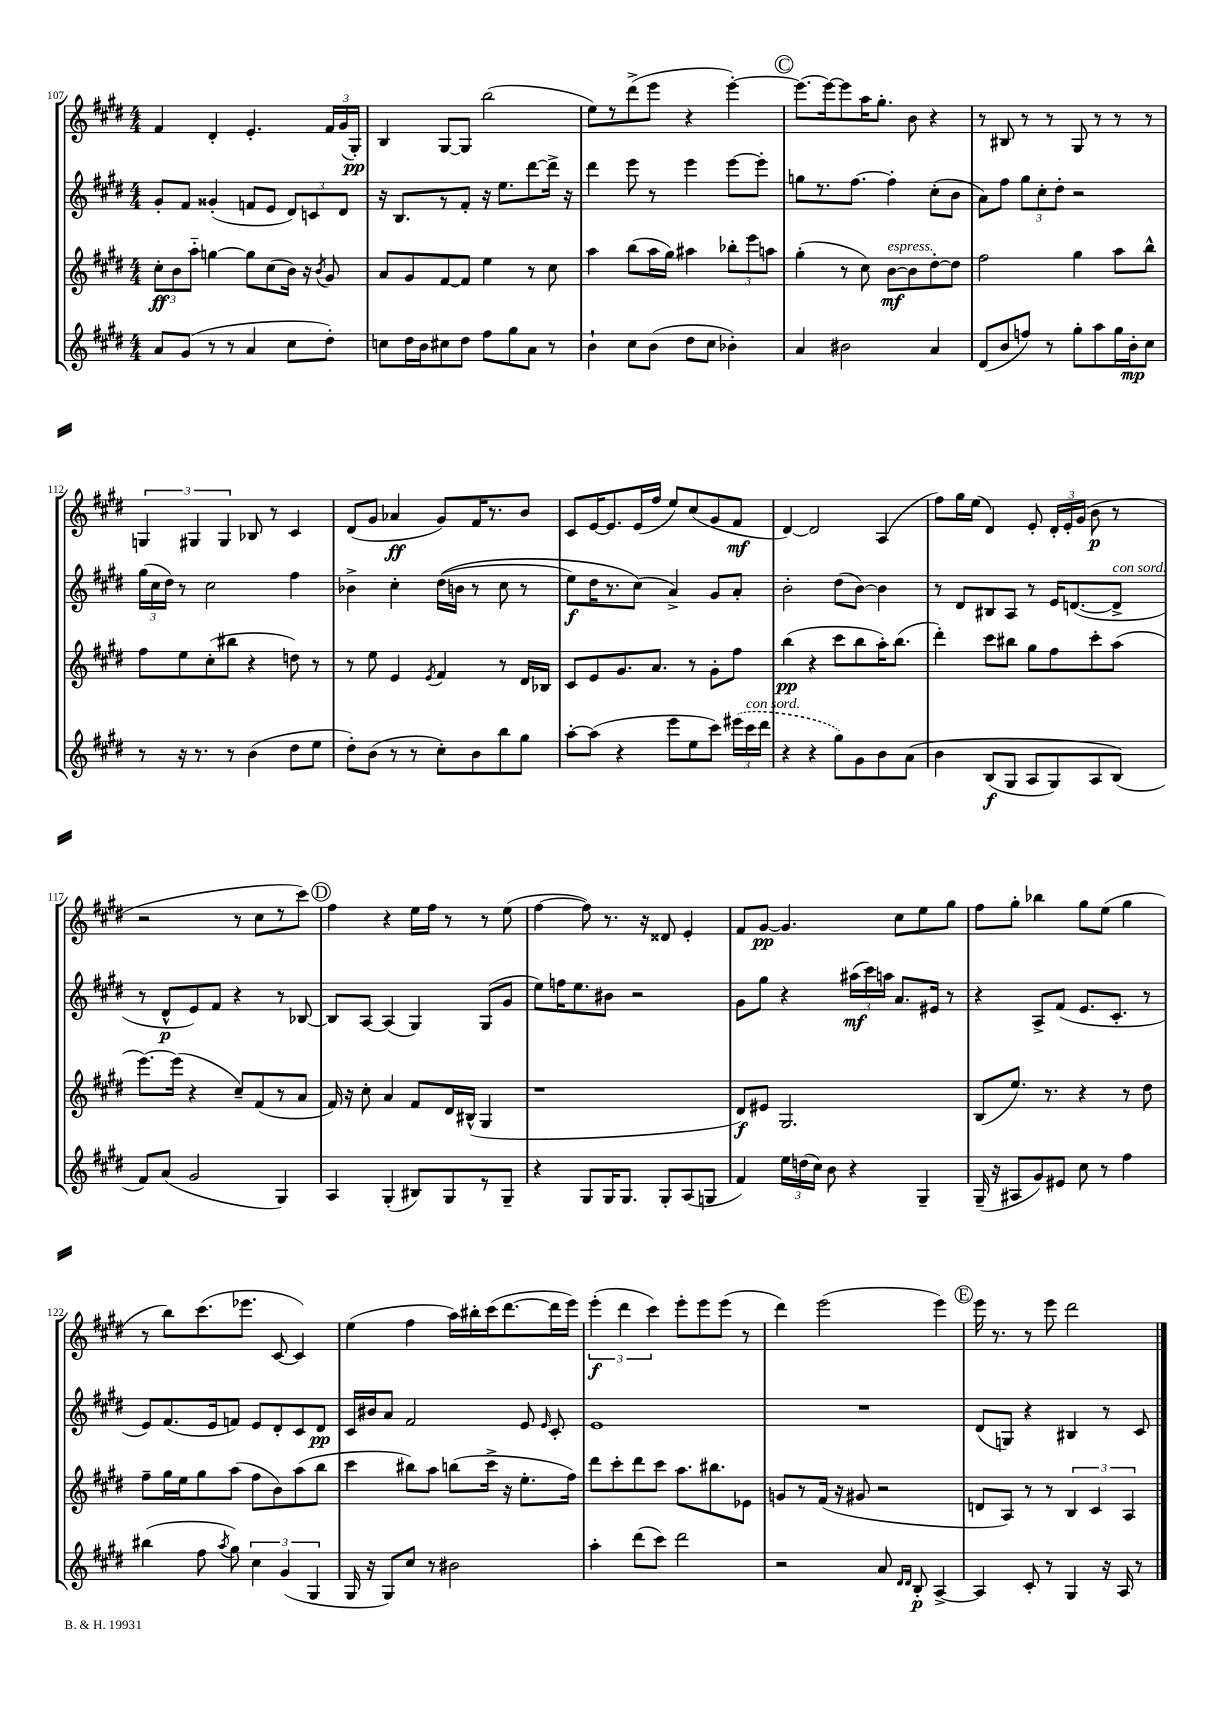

**kern	**dynam	**kern	**dynam	**kern	**dynam	**kern	**dynam
*part4	*part4	*part3	*part3	*part2	*part2	*part1	*part1
*staff4	*staff4	*staff3	*staff3	*staff2	*staff2	*staff1	*staff1
*clefG2	*	*clefG2	*	*clefG2	*	*clefG2	*
*k[f#c#g#d#]	*	*k[f#c#g#d#]	*	*k[f#c#g#d#]	*	*k[f#c#g#d#]	*
*M4/4	*	*M4/4	*	*M4/4	*	*M4/4	*
=107	=107	=107	=107	=107	=107	=107	=107
8a/L	.	12cc#'\L	ff	8g#'/L	.	4f#/	.
.	.	12b\	.	.	.	.	.
(8g#/J	.	.	.	8f#/J	.	.	.
.	.	12aa\J	.	.	.	.	.
8r	.	[4ggn\	.	(4g##X'/	.	4d#'/	.
8r	.	.	.	.	.	.	.
4a/	.	8gg\L]	.	8fn/L	.	4.e'/	.
.	.	(8cc#\	.	8e/J	.	.	.
8cc#\L	.	16b\Jk)	.	12d#/L)	.	.	.
.	.	16r	.	.	.	.	.
.	.	.	.	12cn/	.	.	.
.	.	8qb/	.	.	.	.	.
8dd#'\J)	.	8g#/	.	.	.	24f#/LL	.
.	.	.	.	12d#/J	.	(24g#/	.
.	.	.	.	.	.	24G#'/JJ)	pp
=108	=108	=108	=108	=108	=108	=108	=108
8ccn\L	.	8a/L	.	16r	.	4B/	.
.	.	.	.	8.B/L	.	.	.
16dd#\L	.	8g#/	.	.	.	.	.
16b\J	.	.	.	.	.	.	.
8cc#X\	.	[8f#/	.	8r	.	[8G#/L	.
8dd#\J	.	8f#/J]	.	8f#'/J	.	8G#/J]	.
8ff#\L	.	4ee\	.	16r	.	(2bb\	.
.	.	.	.	8.ee\L	.	.	.
8gg#\	.	.	.	.	.	.	.
8a\J	.	8r	.	[8ddd#\	.	.	.
8r	.	8cc#\	.	16ddd#^\Jk]	.	.	.
.	.	.	.	16r	.	.	.
=109	=109	=109	=109	=109	=109	=109	=109
4b`\	.	4aa\	.	4ddd#\	.	8ee\L)	.
.	.	.	.	.	.	8r	.
8cc#\L	.	(8bb\L	.	8eee\	.	(8ddd#^\	.
(8b\J	.	16aa\L	.	8r	.	8eee\J	.
.	.	16gg#\JJ)	.	.	.	.	.
8dd#\L	.	4aa#X\	.	4eee\	.	4r	.
8cc#\J	.	.	.	.	.	.	.
4b-X'\)	.	12bb-X'\L	.	[8eee\L	.	[4eee'\)	.
.	.	12eee\	.	.	.	.	.
.	.	.	.	8eee'\J]	.	.	.
.	.	12aan\J	.	.	.	.	.
!!LO:REH:place=s1:t=C
=110	=110	=110	=110	=110	=110	=110	=110
4a/	.	(4gg#'\	.	8ggn\L	.	8.eee\L_	.
.	.	.	.	8.r	.	.	.
.	.	.	.	.	.	16eee\k_	.
2b#X\	.	8r	.	.	.	8eee\]	.
.	.	.	.	[8.ff#\J	.	.	.
.	.	8cc#\)	.	.	.	16aa\K	.
.	.	.	.	.	.	8.gg#'\J	.
!	!	!LO:TX:a:i:t=espress.	!	!	!	!	!
.	.	[8b\L	mf	4ff#'\]	.	.	.
.	.	8b\]	.	.	.	8b\	.
4a/	.	[8dd#'\	.	(8cc#'\L	.	4r	.
.	.	8dd#\J]	.	8b\J	.	.	.
=111	=111	=111	=111	=111	=111	=111	=111
(8d#/L	.	2ff#\	.	8a\L)	.	8r	.
8b/	.	.	.	8ff#\J	.	8B#X/	.
8ffn/J)	.	.	.	12gg#\L	.	8r	.
.	.	.	.	12cc#'\	.	.	.
8r	.	.	.	.	.	8r	.
.	.	.	.	12dd#'\J	.	.	.
8gg#'\L	.	4gg#\	.	2r	.	8G#/	.
8aa\	.	.	.	.	.	8r	.
16gg#\L	.	8aa\L	.	.	.	8r	.
16b'\J	mp	.	.	.	.	.	.
8cc#\J	.	8bb^^\J	.	.	.	8r	.
!!LO:LB:g=z
=112	=112	=112	=112	=112	=112	=112	=112
8r	.	8ff#\L	.	(24gg#\LL	.	6Gn/	.
.	.	.	.	24cc#\	.	.	.
.	.	.	.	24dd#\JJ)	.	.	.
16r	.	8ee\	.	8r	.	.	.
.	.	.	.	.	.	6G#X/	.
8.r	.	.	.	.	.	.	.
.	.	(8cc#'\	.	2cc#\	.	.	.
.	.	.	.	.	.	6G#/	.
8r	.	8bb#X\J	.	.	.	.	.
(4b\	.	4r	.	.	.	8B-X/	.
.	.	.	.	.	.	8r	.
8dd#\L	.	8ddn\)	.	4ff#\	.	4c#/	.
8ee\J	.	8r	.	.	.	.	.
=113	=113	=113	=113	=113	=113	=113	=113
8dd#'\L)	.	8r	.	4b-X^\	.	(8d#/L	.
(8b\J	.	8ee\	.	.	.	8g#/J	.
8r	.	4e/	.	4cc#'\	.	4a-X/	ff
8r	.	.	.	.	.	.	.
.	.	8qe/	.	.	.	.	.
8cc#'\L)	.	4f#/	.	((16dd#\LL	.	8g#/L)	.
.	.	.	.	16bn\JJ	.	.	.
8b\	.	.	.	8r	.	16f#/K	.
.	.	.	.	.	.	8.r	.
8bb\	.	8r	.	8cc#\	.	.	.
8gg#\J	.	16d#/LL	.	8r	.	8b/J	.
.	.	16B-X/JJ	.	.	.	.	.
=114	=114	=114	=114	=114	=114	=114	=114
[8aa'\L	.	8c#/L	.	8ee\L)	f	8c#/L	.
(8aa\J]	.	8e/	.	16dd#\K	.	[16e/K	.
.	.	.	.	8.r	.	8.e/]	.
4r	.	8.g#/	.	.	.	.	.
.	.	.	.	(8cc#\J)	.	(16e/L	.
.	.	8.a/J	.	.	.	16ff#/JJ	.
8eee\L	.	.	.	4a^/)	.	8ee/L)	.
8ee\	.	8r	.	.	.	(8cc#/	.
8ccc#\J)	.	8g#'\L	.	8g#/L	.	8g#/	.
(24eee#X\LL	.	8ff#\J	.	8a'/J	.	8f#/J	mf
!LO:TX:a:i:t=con sord.	!	!	!	!	!	!	!
24ccc#\	.	.	.	.	.	.	.
24ddd#\JJ	.	.	.	.	.	.	.
=115	=115	=115	=115	=115	=115	=115	=115
4r	.	(4bb\	pp	2b'\	.	[4d#/)	.
4r	.	4r	.	.	.	2d#/]	.
8gg#\L)	.	8ccc#\L	.	(8dd#\L	.	.	.
8g#\	.	8bb\	.	[8b\J)	.	.	.
8b\	.	16aa'\K)	.	4b\]	.	(4A/	.
.	.	(8.bb\J	.	.	.	.	.
(8a\J	.	.	.	.	.	.	.
=116	=116	=116	=116	=116	=116	=116	=116
4b\	.	4ddd#'\)	.	8r	.	8ff#\L)	.
.	.	.	.	8d#/L	.	16gg#\L	.
.	.	.	.	.	.	(16ee\JJ	.
(8B/L	f	8ccc#\L	.	8B#X/	.	4d#/)	.
8G#/J	.	8bb#X\J	.	8A/J	.	.	.
8A/L	.	8gg#\L	.	8r	.	8e'/	.
8G#/)	.	8ff#\	.	16e/KL	.	24d#'/LL	.
.	.	.	.	.	.	24e'/	.
.	.	.	.	([8.dn/	.	.	.
.	.	.	.	.	.	(24g#/JJ	.
8A/	.	8ccc#'\	.	.	.	8b\	p
!	!	!	!	!LO:TX:a:i:t=con sord.	!	!	!
(8B/J)	.	(8aa\J	.	8d^/J]	.	8r	.
!!LO:LB:g=z
=117	=117	=117	=117	=117	=117	=117	=117
8f#/L)	.	[8.eee\L)	.	8r	.	2r	.
(8a/J	.	.	.	8d#^^/L	p	.	.
.	.	(16eee\Jk]	.	.	.	.	.
2g#/	.	4r	.	8e/)	.	.	.
.	.	.	.	8f#/J	.	.	.
.	.	8cc#~/L)	.	4r	.	8r	.
.	.	(8f#/	.	.	.	8cc#\L	.
4G#/)	.	8r	.	8r	.	8r	.
.	.	8a/J	.	[8B-X/	.	8ccc#\J)	.
!!LO:REH:place=s1:t=D
=118	=118	=118	=118	=118	=118	=118	=118
4A/	.	16f#/)	.	8B-/L]	.	4ff#\	.
.	.	16r	.	.	.	.	.
.	.	8cc#'\	.	[8A/J	.	.	.
(4G#'/	.	4a/	.	(4A/]	.	4r	.
8B#X/L)	.	8f#/L	.	4G#/)	.	16ee\LL	.
.	.	.	.	.	.	16ff#\JJ	.
8G#/	.	16d#/L	.	.	.	8r	.
.	.	(16B#X^^/JJ	.	.	.	.	.
8r	.	4G#/	.	(8G#/L	.	8r	.
8G#~/J	.	.	.	8g#/J	.	(8ee\	.
=119	=119	=119	=119	=119	=119	=119	=119
4r	.	1r	.	8ee\L)	.	[4ff#\	.
.	.	.	.	16ffn\K	.	.	.
.	.	.	.	8.ee\	.	.	.
8G#/L	.	.	.	.	.	8ff#\])	.
16G#/K	.	.	.	8b#X\J	.	8.r	.
8.G#/J	.	.	.	.	.	.	.
.	.	.	.	2r	.	.	.
.	.	.	.	.	.	16r	.
8G#'/L	.	.	.	.	.	8d##X/	.
(8A/	.	.	.	.	.	4e'/	.
8Gn/J	.	.	.	.	.	.	.
=120	=120	=120	=120	=120	=120	=120	=120
4f#/)	.	8d#/L)	f	8g#\L	.	8f#/L	.
.	.	8e#X/J	.	8gg#\J	.	[8g#/J	pp
24ee\LL	.	2.G#/	.	4r	.	4.g#/]	.
(24ddn\	.	.	.	.	.	.	.
24cc#\JJ)	.	.	.	.	.	.	.
8b\	.	.	.	.	.	.	.
4r	.	.	.	(24aa#X\LL	mf	.	.
.	.	.	.	24ccc#\)	.	.	.
.	.	.	.	24aan\JJ	.	.	.
.	.	.	.	8.a/L	.	8cc#\L	.
4G#~/	.	.	.	.	.	8ee\	.
.	.	.	.	16e#X/Jk	.	.	.
.	.	.	.	8r	.	8gg#\J	.
=121	=121	=121	=121	=121	=121	=121	=121
(16G#~/	.	(8B/L	.	4r	.	8ff#\L	.
16r	.	.	.	.	.	.	.
8A#X/L	.	8.ee/J)	.	.	.	8gg#'\J	.
8g#/)	.	.	.	8A^/L	.	4bb-X\	.
.	.	8.r	.	.	.	.	.
8e#X/J	.	.	.	(8f#/J	.	.	.
8cc#\	.	4r	.	8.e/L	.	8gg#\L	.
8r	.	.	.	.	.	(8ee\J	.
.	.	.	.	8.c#'/J	.	.	.
4ff#\	.	8r	.	.	.	4gg#\	.
.	.	8dd#\	.	8r	.	.	.
!!LO:LB:g=z
=122	=122	=122	=122	=122	=122	=122	=122
(4bb#X\	.	8ff#~\L	.	8e/L)	.	8r	.
.	.	16gg#\L	.	(8.f#/	.	8bb\L)	.
.	.	16ee\J	.	.	.	.	.
8ff#\	.	8gg#\	.	.	.	(8.ccc#\	.
.	.	.	.	16e/k	.	.	.
8qaa/	.	.	.	.	.	.	.
8gg#\)	.	(8aa\J	.	8fn/J)	.	.	.
.	.	.	.	.	.	8.eee-X\J	.
6cc#\	.	8ff#\L	.	8e/L	.	.	.
.	.	8b\)	.	8d#'/	.	[8c#/	.
(6g#/	.	.	.	.	.	.	.
.	.	(8aa\	.	8c#/	.	4c#/])	.
6G#/	.	.	.	.	.	.	.
.	.	8bb\J	.	8d#/J	pp	.	.
=123	=123	=123	=123	=123	=123	=123	=123
16G#/	.	4ccc#\	.	16c#/LL	.	(4ee\	.
16r	.	.	.	16b#X/J	.	.	.
8G#/L)	.	.	.	8a/J	.	.	.
8cc#/J	.	8bb#X\L)	.	2f#/	.	4ff#\	.
8r	.	8aa\J	.	.	.	.	.
2b#X\	.	(8bbn\L	.	.	.	16aa\LL)	.
.	.	.	.	.	.	16bb#X'\	.
.	.	16ccc#^\Jk	.	.	.	(16ccc#\J	.
.	.	16r	.	.	.	[8.ddd#\	.
.	.	8.ee'\L	.	8e/	.	.	.
.	.	.	.	16qqe/	.	.	.
.	.	.	.	8c#'/	.	16ddd#\L]	.
.	.	16ff#\Jk)	.	.	.	16eee\JJ)	.
=124	=124	=124	=124	=124	=124	=124	=124
4aa'\	.	8ddd#\L	.	1e	.	(6eee'\	f
.	.	8ccc#'\	.	.	.	.	.
.	.	.	.	.	.	6ddd#\	.
(8ddd#\L	.	8ddd#\	.	.	.	.	.
.	.	.	.	.	.	6ccc#\)	.
8ccc#\J)	.	8ccc#\J	.	.	.	.	.
2ddd#\	.	8.aa\L	.	.	.	8eee'\L	.
.	.	.	.	.	.	8eee\	.
.	.	8.bb#X\	.	.	.	.	.
.	.	.	.	.	.	(8eee\J	.
.	.	8e-X\J	.	.	.	8r	.
=125	=125	=125	=125	=125	=125	=125	=125
2r	.	8gn/L	.	1r	.	4ddd#\)	.
.	.	8r	.	.	.	.	.
.	.	(16f#/Jk	.	.	.	(2eee\	.
.	.	16r	.	.	.	.	.
.	.	8g#X/	.	.	.	.	.
8a/	.	2r	.	.	.	.	.
16qqd#/LL	.	.	.	.	.	.	.
16qqd#/JJ	.	.	.	.	.	.	.
8B'/	p	.	.	.	.	.	.
[4A^/	.	.	.	.	.	4eee\)	.
!!LO:REH:place=s1:t=E
=126	=126	=126	=126	=126	=126	=126	=126
4A/]	.	8dn/L	.	(8d#/L	.	16eee\	.
.	.	.	.	.	.	8.r	.
.	.	8A/J)	.	8Gn/J)	.	.	.
8c#'/	.	8r	.	4r	.	8r	.
8r	.	8r	.	.	.	8eee\	.
4G#/	.	6B/	.	4B#X/	.	2ddd#\	.
.	.	6c#/	.	.	.	.	.
16r	.	.	.	8r	.	.	.
16A/	.	.	.	.	.	.	.
.	.	6A/	.	.	.	.	.
8r	.	.	.	8c#/	.	.	.
==	==	==	==	==	==	==	==
*-	*-	*-	*-	*-	*-	*-	*-
